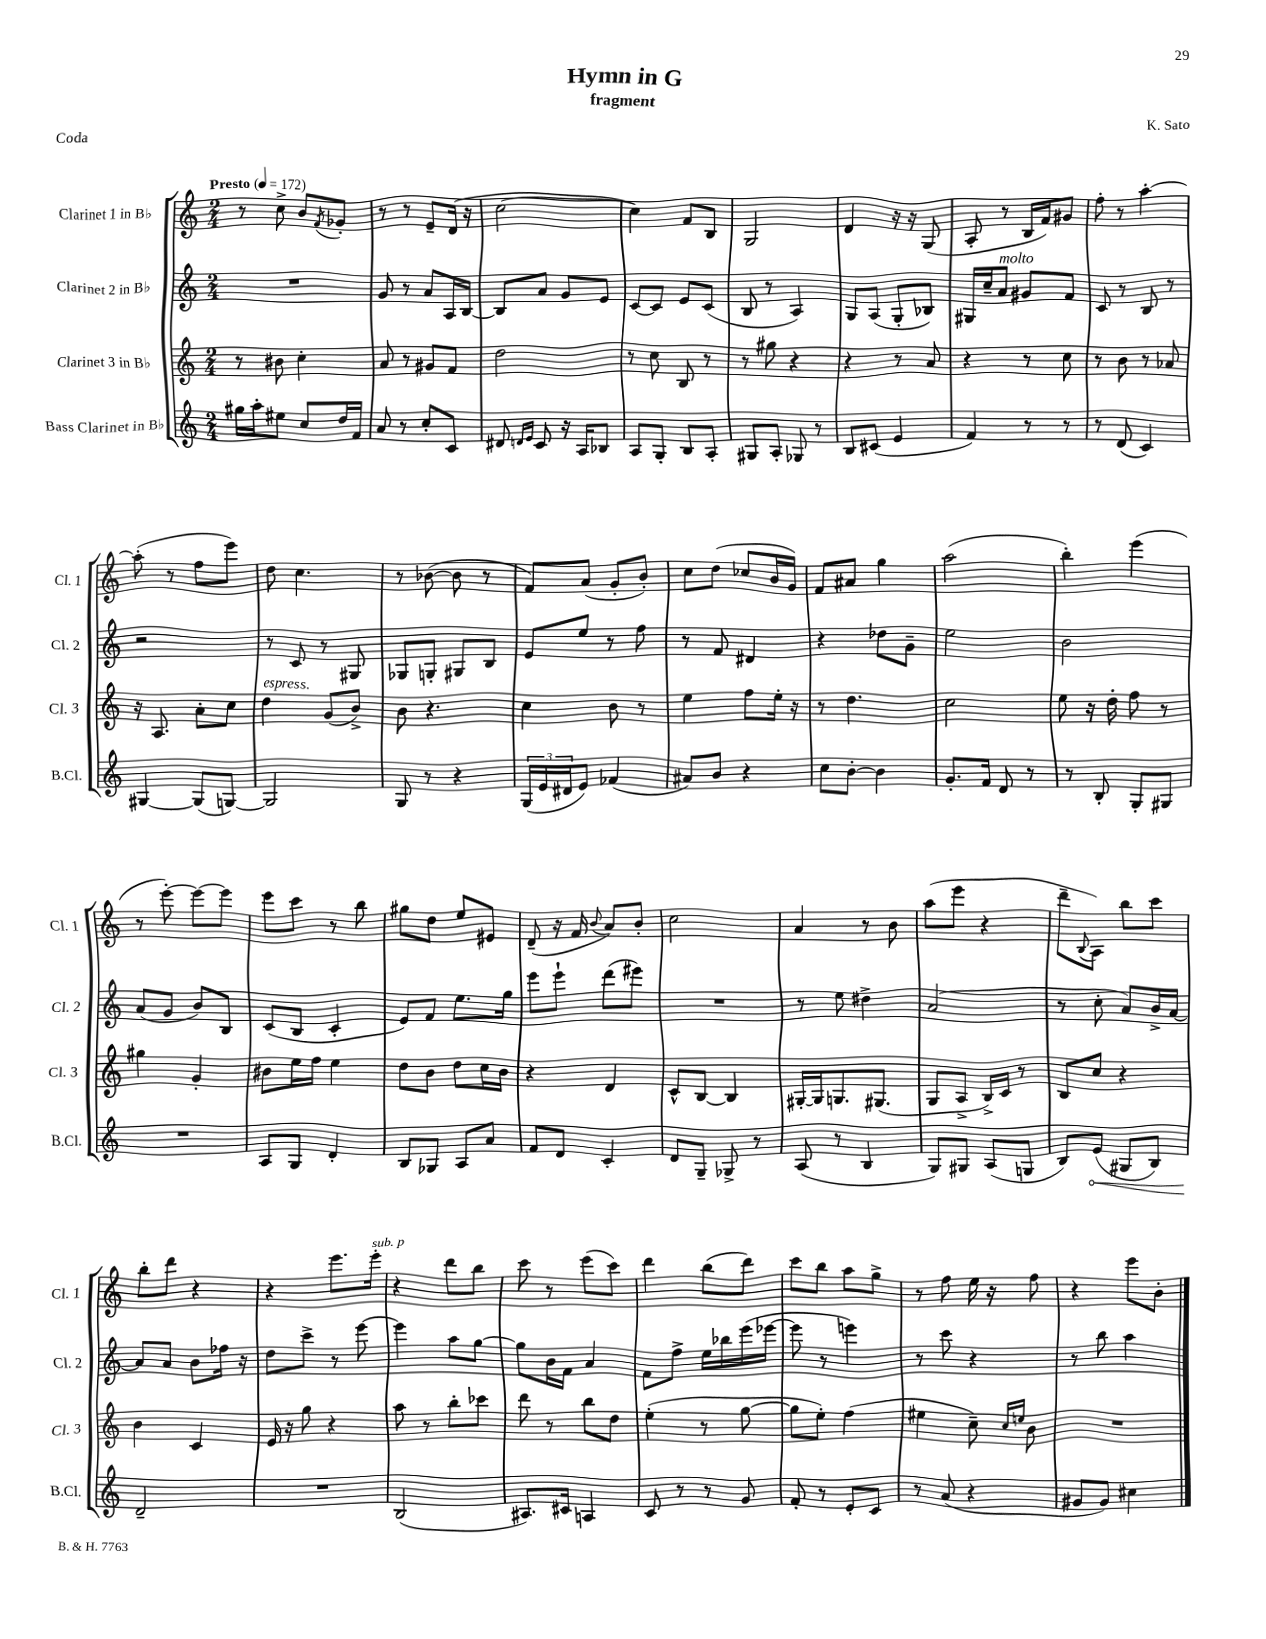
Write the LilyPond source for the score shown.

\header { title = "Hymn in G" composer = "K. Sato" subtitle = "fragment" piece = "Coda" }
<<
\new StaffGroup <<
\new Staff = "s0" \with { instrumentName = "Clarinet 1 in Bb" shortInstrumentName = "Cl. 1" } {
    \clef treble \key c \major \numericTimeSignature \time 2/4 \tempo "Presto" 4 = 172
    r8 c''8-> b'8 \acciaccatura { f'8 } ges'8-. |
    r8 r8 e'8-- d'16( r16 |
    c''2~ |
    c''4) f'8 b8 |
    g2 |
    d'4 r16 r16 g8( |
    a8-. r8 b16 f'16) gis'8 |
    f''8-. r8 a''4~-. |
    a''8-.( r8 f''8 e'''8) |
    d''8 c''4. |
    r8 bes'8~( bes'8 r8 |
    f'8) a'8( g'8-. b'8-.) |
    c''8 d''8( ces''8 b'16 g'16) |
    f'8 ais'8 g''4 |
    a''2( |
    b''4-.) e'''4( |
    r8 e'''8~-.) e'''8~ e'''8 |
    e'''8 c'''8 r8 b''8 |
    gis''8 d''8 e''8 eis'8 |
    d'8--( r16 f'16 \appoggiatura { b'8 } a'8) b'8-. |
    c''2 |
    a'4 r8 b'8 |
    a''8( e'''8 r4 |
    d'''8-- \appoggiatura { b8 } a8) b''8 c'''8 |
    b''8-. d'''8 r4 |
    r4 e'''8. e'''16-.^\markup { \italic "sub. p" } |
    r4 d'''8 b''8 |
    c'''8 r8 e'''8( c'''8) |
    d'''4 b''8( d'''8) |
    c'''8 b''8 a''8 g''8-> |
    r8 f''8 e''16 r16 f''8 |
    r4 e'''8 b'8-. \bar "|." |
}
\new Staff = "s1" \with { instrumentName = "Clarinet 2 in Bb" shortInstrumentName = "Cl. 2" } {
    \clef treble \key c \major \numericTimeSignature \time 2/4
    R2 |
    g'8 r8 a'8 a16 b16~ |
    b8 a'8 g'8 e'8 |
    c'8~ c'8 e'8 c'8( |
    b8 r8 a4) |
    g8 a8( g8-. bes8) |
    gis16 c''16-- a'8^\markup { \italic "molto" } gis'8 f'8 |
    c'8 r8 b8 r8 |
    r2 |
    r8 c'8 r8 gis8 |
    ges8 g8-. gis8 b8 |
    e'8 e''8 r8 f''8 |
    r8 f'8 dis'4 |
    r4 des''8 g'8-- |
    e''2 |
    b'2 |
    a'8( g'8 b'8) b8 |
    c'8( b8 c'4-. |
    e'8) f'8 e''8. g''16 |
    e'''8 e'''8-! d'''8( eis'''8) |
    R2 |
    r8 e''8 dis''4-> |
    a'2( |
    r8 c''8-. a'8) b'16-> a'16~ |
    a'8 a'8 b'8 fes''16 r16 |
    d''8 c'''8-> r8 e'''8~ |
    e'''4 a''8 g''8~ |
    g''8 b'16 f'16 a'4 |
    f'8 f''8-> e''16 bes''16 e'''16( ees'''16~ |
    ees'''8 r8 e'''4) |
    r8 c'''8 r4 |
    r8 b''8 a''4 \bar "|." |
}
\new Staff = "s2" \with { instrumentName = "Clarinet 3 in Bb" shortInstrumentName = "Cl. 3" } {
    \clef treble \key c \major \numericTimeSignature \time 2/4
    r8 bis'8 c''4-. |
    a'8 r8 gis'8 f'8 |
    d''2 |
    r8 c''8 b8 r8 |
    r8 gis''8 r4 |
    r4 r8 a'8 |
    r4 r8 c''8 |
    r8 b'8 r8 aes'8 |
    r16 a8. a'8-. c''8 |
    d''4^\markup { \italic "espress." } g'8( b'8->) |
    b'8 r4. |
    c''4 b'8 r8 |
    e''4 f''8 e''16-. r16 |
    r8 d''4. |
    c''2 |
    e''8 r16 d''16-. f''8 r8 |
    gis''4 g'4-. |
    bis'8 e''16 f''16 e''4 |
    d''8 b'8 d''8 c''16 b'16 |
    r4 d'4 |
    c'8-^ b8~ b4 |
    gis16~-. gis16 g8. gis8.( |
    g8 a8-> b16->) c'16 r8 |
    b8 c''8 r4 |
    b'4 c'4 |
    e'16 r16 g''8 r4 |
    a''8 r8 b''8-. ces'''8 |
    d'''8 r8 b''8 d''8 |
    e''4-.( r8 g''8~ |
    g''8 e''8-.) f''4( |
    eis''4 c''8--) \grace { c''16 e''16 } b'8 |
    R2 \bar "|." |
}
\new Staff = "s3" \with { instrumentName = "Bass Clarinet in Bb" shortInstrumentName = "B.Cl." } {
    \clef treble \key c \major \numericTimeSignature \time 2/4
    gis''16 a''16-. eis''8 c''8 d''16 f'16 |
    a'8 r8 c''8-. c'8 |
    dis'8 \grace { d'16 e'16 } c'8 r16 a16 bes8 |
    a8 g8-. b8 a8-. |
    gis8 a8-. ges8 r8 |
    b8 cis'8( e'4 |
    f'4) r8 r8 |
    r8 d'8( c'4) |
    gis4~ gis8( g8~) |
    g2 |
    g8 r8 r4 |
    \tuplet 3/2 { g16( e'16 dis'16 } e'8) fes'4( |
    ais'8) b'8 r4 |
    c''8 b'8~-. b'4 |
    g'8.-. f'16 d'8 r8 |
    r8 b8-. g8-. gis8 |
    R2 |
    a8 g8 d'4-. |
    b8 ges8 a8 a'8 |
    f'8 d'8 c'4-. |
    d'8 g8-- ges8-> r8 |
    a8( r8 b4 |
    g8) gis8 a8( g8 |
    b8) \once \override Hairpin.circled-tip = ##t e'8\<( gis8 b8) |
    d'2--\! |
    R2 |
    b2( |
    ais8.) cis'16 a4 |
    c'8 r8 r8 g'8 |
    f'8-. r8 e'8-. c'8 |
    r8 a'8( r4 |
    gis'8 gis'8) cis''4 \bar "|." |
}
>>
>>
\layout { \context { \Score \remove "Bar_number_engraver" } }
